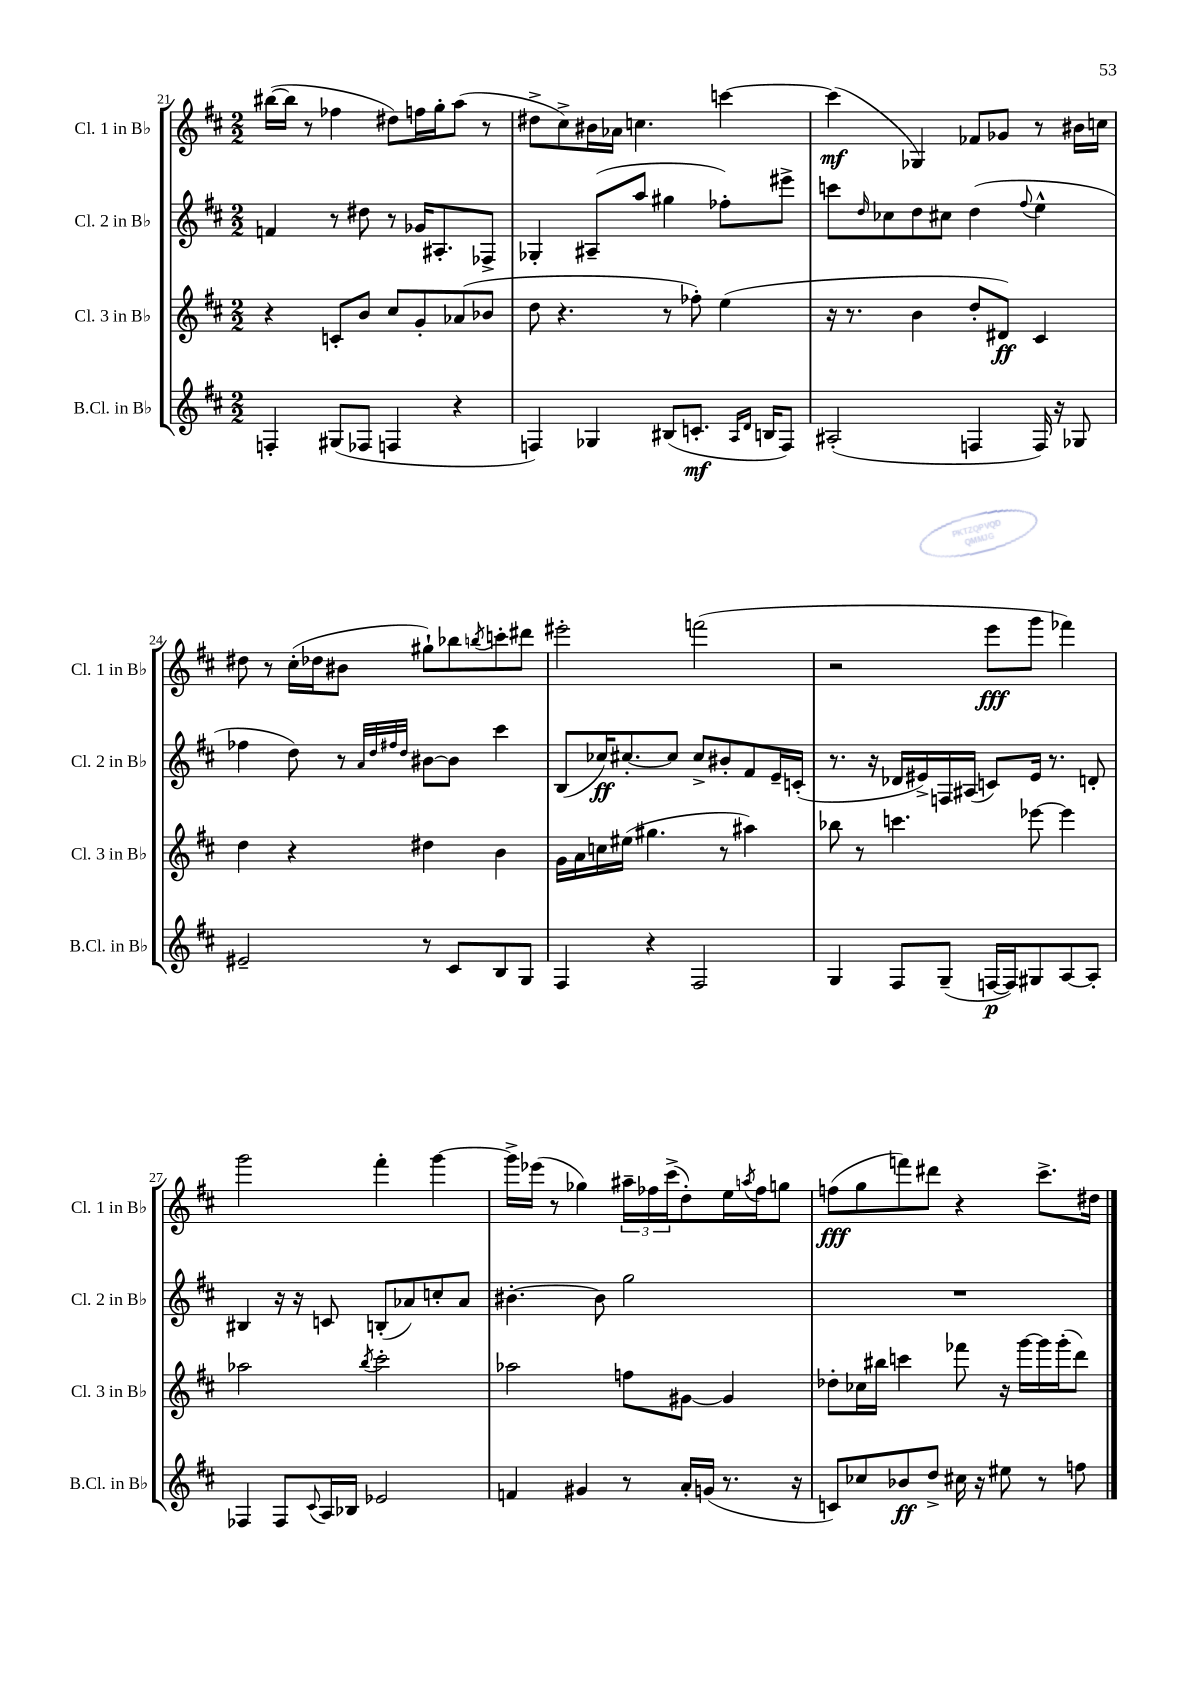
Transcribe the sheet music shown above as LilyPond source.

<<
\new StaffGroup <<
\new Staff = "s0" \with { instrumentName = "Cl. 1 in Bb" shortInstrumentName = "Cl. 1 in Bb" } {
    \clef treble \key d \major \numericTimeSignature \time 2/2
    bis''16~( bis''16 r8 fes''4 dis''8) f''16 g''16-. a''8( r8 |
    dis''8-> cis''8->) bis'16 aes'16 c''4. c'''4~ |
    c'''4\mf( ges4) fes'8 ges'8 r8 bis'16 c''16 |
    dis''8 r8 cis''16-.( des''16 bis'8 gis''8-!) bes''8 \acciaccatura { b''8 } c'''8-. dis'''8 |
    eis'''2-. f'''2( |
    r2 e'''8\fff g'''8 fes'''4) |
    g'''2 fis'''4-. g'''4~ |
    g'''16-> ees'''16( r8 ges''4) \tuplet 3/2 { ais''16-- fes''16 cis'''16->( } d''8-.) e''16 \acciaccatura { a''8 } fes''16 g''8 |
    f''8\fff( g''8 f'''8) dis'''8 r4 cis'''8.-> dis''16 \bar "|." |
}
\new Staff = "s1" \with { instrumentName = "Cl. 2 in Bb" shortInstrumentName = "Cl. 2 in Bb" } {
    \clef treble \key d \major \numericTimeSignature \time 2/2
    f'4 r8 dis''8 r8 ges'16 ais8.-. fes8-> |
    ges4-. ais8--( a''8 gis''4 fes''8-.) eis'''8-> |
    c'''8 \grace { d''16 } ces''8 d''8 cis''8 d''4( \appoggiatura { fis''8 } e''4-^ |
    fes''4 d''8) r8 \grace { a'32 d''32 fis''32 d''32 } bis'8~ bis'8 cis'''4 |
    b8( ces''16\ff) cis''8.~-. cis''8 cis''8-> bis'8-. fis'8 e'16-- c'16-.( |
    r8. r16 des'16 eis'16->) f16 ais16( c'8) eis'16 r8. d'8-. |
    bis4 r16 r16 c'8 b8-.( aes'8) c''8-. aes'8 |
    bis'4.~-. bis'8 g''2 |
    R1 \bar "|." |
}
\new Staff = "s2" \with { instrumentName = "Cl. 3 in Bb" shortInstrumentName = "Cl. 3 in Bb" } {
    \clef treble \key d \major \numericTimeSignature \time 2/2
    r4 c'8-. b'8 cis''8 g'8-. aes'8( bes'8 |
    d''8 r4. r8 fes''8-.) e''4( |
    r16 r8. b'4 d''8-. dis'8\ff) cis'4 |
    d''4 r4 dis''4 b'4 |
    g'16 a'16 c''16 eis''16( gis''4. r8 ais''4) |
    bes''8 r8 c'''4. ees'''8~ ees'''4 |
    aes''2 \acciaccatura { b''8 } cis'''2-. |
    aes''2 f''8 gis'8~ gis'4 |
    des''8-. ces''16 bis''16 c'''4 fes'''8 r16 g'''16~ g'''16 g'''16-.( d'''8) \bar "|." |
}
\new Staff = "s3" \with { instrumentName = "B.Cl. in Bb" shortInstrumentName = "B.Cl. in Bb" } {
    \clef treble \key d \major \numericTimeSignature \time 2/2
    f4-. gis8( fes8 f4 r4 |
    f4) ges4 bis8( c'8.-.\mf \grace { a16 d'16 } b16 f8) |
    ais2-.( f4 f16) r16 ges8 |
    eis'2-- r8 cis'8 b8 g8 |
    fis4 r4 fis2 |
    g4 fis8 g8--( f16~\p f16) gis8 a8~ a8-. |
    fes4 fes8 \appoggiatura { cis'8 } a16 bes16 ees'2 |
    f'4 gis'4 r8 a'16-. g'16( r8. r16 |
    c'8) ces''8 bes'8\ff d''8-> cis''16 r16 eis''8 r8 f''8 \bar "|." |
}
>>
>>
\layout { \context { \Score currentBarNumber = #21 } }
